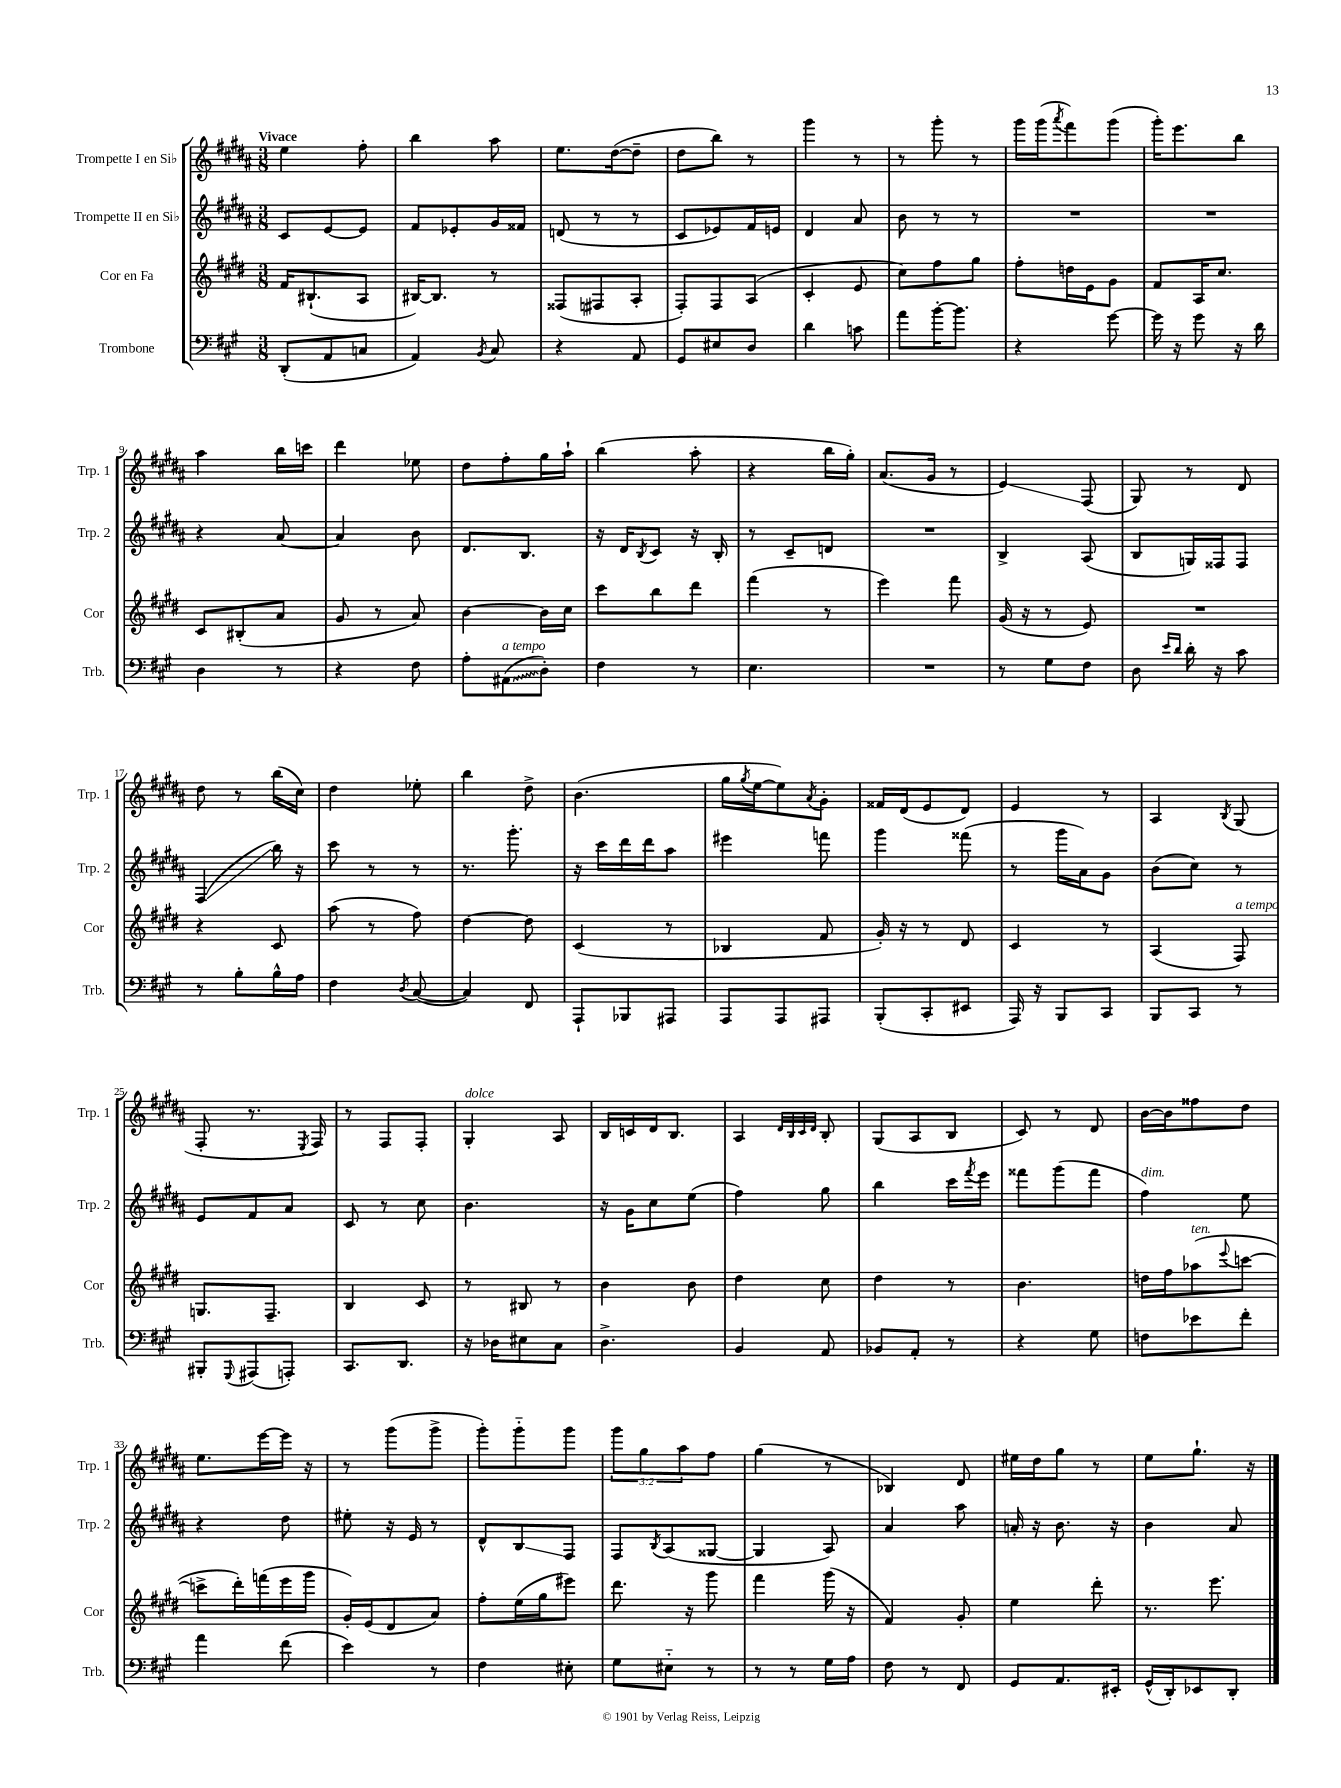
<<
\new StaffGroup <<
\new Staff = "s0" \with { instrumentName = "Trompette I en Sib" shortInstrumentName = "Trp. 1" } {
    \clef treble \key b \major \numericTimeSignature \time 3/8 \override Staff.TupletNumber.text = #tuplet-number::calc-fraction-text \tempo "Vivace"
    e''4 fis''8-. |
    b''4 ais''8 |
    e''8. dis''16~( dis''8-- |
    dis''8 b''8) r8 |
    gis'''4 r8 |
    r8 gis'''8-. r8 |
    gis'''16 gis'''16( \acciaccatura { ais'''8 } fis'''8) gis'''8( |
    gis'''16-.) e'''8. b''8 |
    ais''4 b''16 c'''16 |
    dis'''4 ees''8 |
    dis''8 fis''8-. gis''16 ais''16-! |
    b''4( ais''8-. |
    r4 b''16 gis''16-.) |
    ais'8.( gis'16 r8 |
    e'4\glissando) fis8( |
    gis8) r8 dis'8 |
    dis''8 r8 b''16( cis''16) |
    dis''4 ees''8-. |
    b''4 dis''8-> |
    b'4.( |
    gis''16 \acciaccatura { gis''8 } e''16~ e''8) \acciaccatura { ais'8 } gis'8-. |
    fisis'16 dis'16( e'8 dis'8) |
    e'4 r8 |
    ais4 \acciaccatura { b8 } gis8( |
    fis8-. r8. \acciaccatura { e8 } fis16) |
    r8 fis8 fis8-. |
    gis4-.^\markup { \italic "dolce" } ais8 |
    b16 c'16 dis'16 b8. |
    ais4 \grace { dis'32 b32 cis'32 dis'32 } b8-. |
    gis8( ais8 b8 |
    cis'8) r8 dis'8 |
    b'16~ b'16 fisis''8 dis''8 |
    e''8. e'''16~ e'''16 r16 |
    r8 gis'''8( gis'''8-> |
    gis'''8-.) gis'''8-_ gis'''8 |
    \tuplet 3/2 { gis'''8 gis''8 ais''8 } fis''8 |
    gis''4( r8 |
    bes4) dis'8 |
    eis''16 dis''16 gis''8 r8 |
    e''8 gis''8.-! r16 \bar "|." |
}
\new Staff = "s1" \with { instrumentName = "Trompette II en Sib" shortInstrumentName = "Trp. 2" } {
    \clef treble \key b \major \numericTimeSignature \time 3/8
    cis'8 e'8~ e'8 |
    fis'8 ees'8-. gis'16 fisis'16 |
    d'8( r8 r8 |
    cis'8 ees'8) fis'16 e'16 |
    dis'4 ais'8 |
    b'8 r8 r8 |
    R4. |
    R4. |
    r4 ais'8~ |
    ais'4 b'8 |
    dis'8. b8. |
    r16 dis'16 \acciaccatura { b8 } cis'8 r16 b16-. |
    r8 cis'8-- d'8 |
    R4. |
    b4-> ais8( |
    b8 g16) fisis16 fisis8 |
    fis4\glissando( b''16) r16 |
    cis'''8 r8 r8 |
    r8. gis'''8.-. |
    r16 cis'''16 dis'''16 dis'''16 ais''8 |
    eis'''4 f'''8 |
    gis'''4 fisis'''8( |
    r8 gis'''16 ais'16) gis'8 |
    b'8( cis''8) r8 |
    e'8 fis'8 ais'8 |
    cis'8 r8 cis''8 |
    b'4. |
    r16 gis'16 cis''8 e''8( |
    fis''4) gis''8 |
    b''4 cis'''16 \acciaccatura { fis'''8 } e'''16 |
    fisis'''8 gis'''8( fisis'''8 |
    fis''4^\markup { \italic "dim." }) e''8 |
    r4 dis''8 |
    eis''8-. r16 e'16 r8 |
    dis'8-^ b8\glissando fis8 |
    fis8 \acciaccatura { b8 } ais8( gisis8~ |
    gisis4 ais8) |
    ais'4 ais''8 |
    a'16-. r16 b'8. r16 |
    b'4 ais'8 \bar "|." |
}
\new Staff = "s2" \with { instrumentName = "Cor en Fa" shortInstrumentName = "Cor" } {
    \clef treble \key e \major \numericTimeSignature \time 3/8
    fis'16 bis8.-!( a8 |
    bis16~) bis8. r8 |
    fisis8( fis8 a8-. |
    fis8-.) fis8 a8( |
    cis'4-. e'8 |
    cis''8) fis''8 gis''8 |
    fis''8-. d''16 e'16 gis'8 |
    fis'8 a16 cis''8. |
    cis'8 bis8-.( a'8 |
    gis'8 r8 a'8) |
    b'4~ b'16 cis''16 |
    cis'''8 b''8 dis'''8 |
    fis'''4( r8 |
    e'''4) fis'''8 |
    gis'16( r16 r8 e'8) |
    R4. |
    r4 cis'8 |
    a''8( r8 fis''8) |
    dis''4~ dis''8 |
    cis'4( r8 |
    bes4 fis'8 |
    gis'16-.) r16 r8 dis'8 |
    cis'4 r8 |
    a4( fis8^\markup { \italic "a tempo" }) |
    g8. fis8.-- |
    b4 cis'8 |
    r8 bis8 r8 |
    b'4 b'8 |
    dis''4 cis''8 |
    dis''4 r8 |
    b'4. |
    d''16 fis''16 aes''8^\markup { \italic "ten." }( \appoggiatura { e'''8 } c'''8~ |
    c'''8-> dis'''16-.) f'''16( e'''16 gis'''16 |
    gis'16-.) e'16( dis'8 a'8) |
    fis''8-. e''16( gis''16 eis'''8) |
    dis'''8. r16 gis'''8 |
    fis'''4 gis'''16( r16 |
    fis'4) gis'8-. |
    e''4 dis'''8-. |
    r8. e'''8. \bar "|." |
}
\new Staff = "s3" \with { instrumentName = "Trombone" shortInstrumentName = "Trb." } {
    \clef bass \key a \major \numericTimeSignature \time 3/8
    d,8-.( a,8 c8 |
    a,4) \acciaccatura { b,8 } cis8 |
    r4 a,8 |
    gis,8 eis8 d8 |
    d'4 c'8 |
    a'8 b'16~-. b'8. |
    r4 gis'8~ |
    gis'16 r16 gis'8 r16 d'16 |
    d4 r8 |
    r4 fis8 |
    a8-. \once \override Glissando.style = #'zigzag ais,8\glissando^\markup { \italic "a tempo" }( d8-.) |
    fis4 r8 |
    e4. |
    R4. |
    r8 gis8 fis8 |
    d8 \grace { e'16 d'16 } d'16-. r16 cis'8 |
    r8 b8-. b16-^ a16 |
    fis4 \acciaccatura { d8 } cis8~( |
    cis4) fis,8 |
    a,,8-! bes,,8 ais,,8 |
    a,,8 a,,8 ais,,8 |
    b,,8-.( cis,8-. eis,8 |
    a,,16) r16 b,,8 cis,8 |
    b,,8 cis,8 r8 |
    bis,,8-. \appoggiatura { gis,,8 } ais,,8( a,,8-.) |
    cis,8. d,8. |
    r16 des16 eis8 cis8 |
    d4.-> |
    b,4 a,8 |
    bes,8 a,8-. r8 |
    r4 gis8 |
    f8 ees'8 fis'8-. |
    a'4 fis'8( |
    e'4) r8 |
    fis4 eis8-. |
    gis8 eis8-_ r8 |
    r8 r8 gis16 a16 |
    fis8 r8 fis,8 |
    gis,8 a,8. eis,16-. |
    gis,16-^( d,16-.) ees,8 d,8-. \bar "|." |
}
>>
>>
